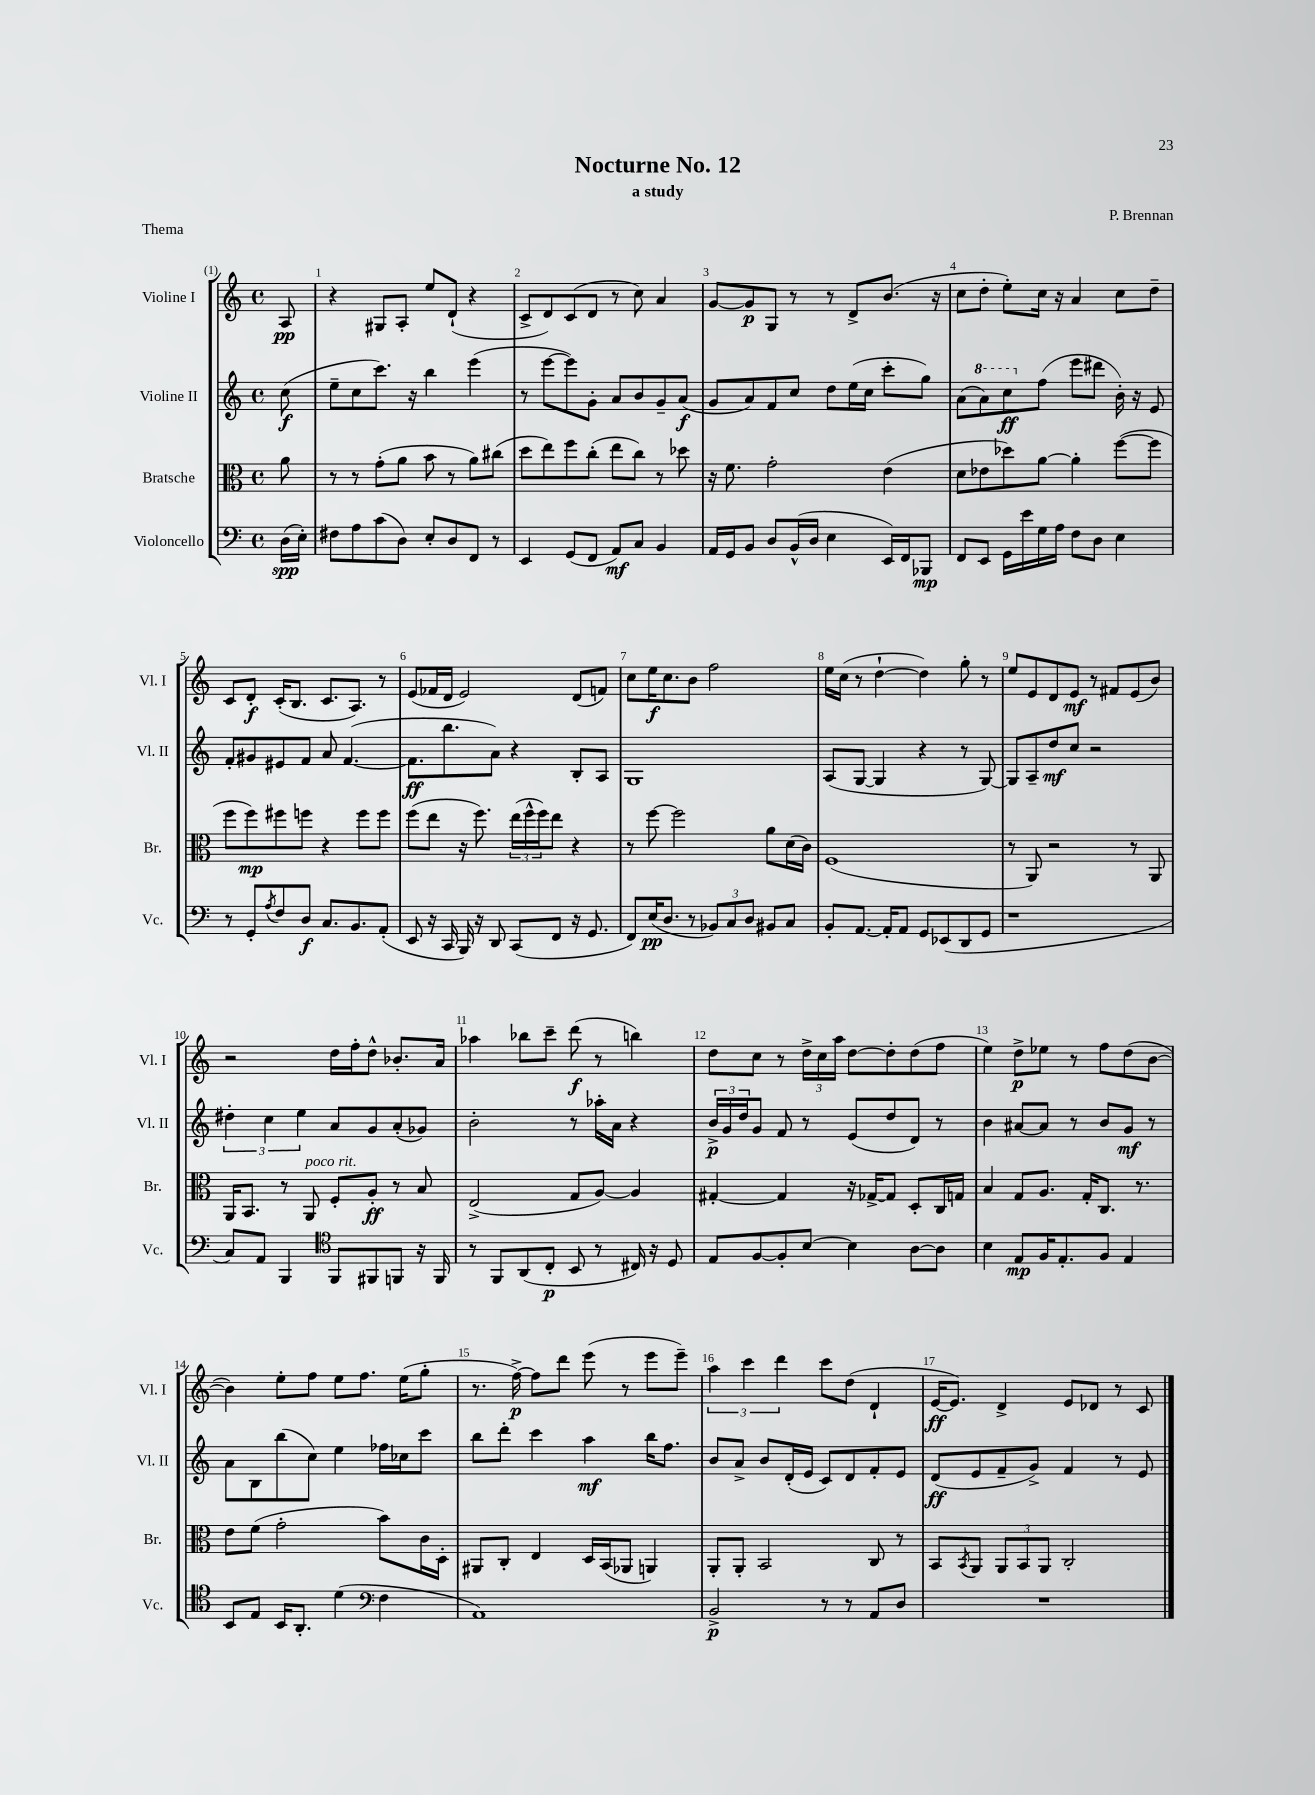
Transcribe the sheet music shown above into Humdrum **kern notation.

**kern	**kern	**kern	**kern
*staff4	*staff3	*staff2	*staff1
*clefF4	*clefC3	*clefG2	*clefG2
*k[]	*k[]	*k[]	*k[]
*M4/4	*M4/4	*M4/4	*M4/4
*met(c)	*met(c)	*met(c)	*met(c)
(16D	8a	(8cc	8A
16E')	.	.	.
=	=	=	=
8F#	8r	8ee~	4r
8A	8r	8cc	.
(8c	(8g'	8.ccc)	8G#
8D)	8a	.	8A'
.	.	16r	.
8E'	8b	4bb	8ee
8D	8r	.	(8d`
8FF	8a)	(4eee	4r
8r	(8cc#	.	.
=	=	=	=
4EE	8dd	8r	8c^
.	8ee)	[8eee	8d)
(8GG	8ff	8eee])	(8c
8FF	(8cc'	8g'	8d
8AA)	8ee	8a	8r
8C	8cc)	8b	8cc)
4BB	8r	8g~	4a
.	8dd-	(8a	.
=	=	=	=
16AA	16r	8g	[8g
16GG	8.f	.	.
8BB	.	8a)	8g]
8D	2g'	8f	8G
(16BB^^	.	8cc	8r
16D	.	.	.
4E	.	8dd	8r
.	.	(16ee	8d^
.	.	16cc	.
16EE)	(4e	8ccc'	(8.b
16FF	.	.	.
8BBB-	.	8gg)	.
.	.	.	16r
=	=	=	=
8FF	8d	(8a	8cc
8EE	8e-	8aa)	8dd'
16GG	8dd-)	8ccc	8ee')
16e	.	.	.
16G	[8a	(8ff	16cc
16A	.	.	16r
8F	4a']	8eee	4a
8D	.	8ddd#	.
4E	([8ff	16b')	8cc
.	.	16r	.
.	8ff]	8e	8dd~
=	=	=	=
8r	8ff	8f'	8c
8GG'	8ff)	8g#	8d'
8qA	.	.	.
8F	8ff#	8e#	(16c'
.	.	.	8.B
8D	8ff	8f	.
8.C	4r	8a	8.c
.	.	([4.f	.
8.BB	.	.	8.A)
.	8ff	.	.
(8AA'	8ff	.	8r
=	=	=	=
8EE	(8ff	8.f]	(8e
16r	8ee	.	16f-
16CC	.	8.bb	16d
16BBB)	16r	.	2e)
16r	8.ff)	.	.
8DD	.	8a)	.
(8CC	(24ee	4r	.
.	24ff^^	.	.
.	24ff)	.	.
8FF	8ee	.	.
16r	4r	8B'	(8d
8.GG	.	.	.
.	.	8A	8f)
=	=	=	=
8FF)	8r	1G	8cc
(16E	[8ff	.	16ee
8.D	.	.	8.cc
.	2ff]	.	.
8r	.	.	8b
12BB-)	.	.	2ff
12C	.	.	.
12D	.	.	.
8BB#	8a	.	.
8C	(16d	.	.
.	16c)	.	.
=	=	=	=
8BB'	(1F	(8A	16ee
.	.	.	(16cc
[8.AA	.	[8G	8r
.	.	4G]	[4dd`
16AA']	.	.	.
8AA	.	.	.
8GG	.	4r	4dd])
(8EE-	.	.	.
8DD	.	8r	8gg'
8GG	.	[8G)	8r
=	=	=	=
1r	8r	8G]	8ee
.	8AA)	8A~	8e
.	2r	8dd	8d
.	.	8cc	8e
.	.	2r	8r
.	.	.	8f#
.	8r	.	(8e
.	8AA	.	8b)
=	=	=	=
8C)	16AA	6dd#'	2r
.	8.BB	.	.
8AA	.	.	.
.	.	6cc	.
4BBB	8r	.	.
.	.	6ee	.
.	8AA	.	.
*clefC4	*	*	*
8FF	8F'	8a	16dd
.	.	.	16ff'
8FF#	8A'	8g	8dd^^
8FF	8r	(8a'	8.b-'
16r	8B	8g-)	.
16FF	.	.	16a
=	=	=	=
8r	(2E^	2b'	4aa-
8FF	.	.	.
(8AA	.	.	8bb-
8C'	.	.	8ccc~
8BB	8G	8r	(8ddd
8r	[8A)	16aa-'	8r
.	.	16a	.
16C#)	4A]	4r	4bb)
16r	.	.	.
8D	.	.	.
=	=	=	=
8E	[4G#'	24b^	8dd
.	.	24g	.
.	.	24dd	.
[8F	.	8g	8cc
8F']	4G#]	8f	8r
[8B	.	8r	24dd^
.	.	.	24cc
.	.	.	24aa
4B]	16r	(8e	[8dd
.	[16G-^	.	.
.	8G-]	8dd	8dd']
[8A	8D'	8d)	(8dd
8A]	16C	8r	8ff
.	16G	.	.
=	=	=	=
4B	4B	4b	4ee)
8E	8G	[8a#	8dd^
16F	8.A	8a#]	8ee-
8.E'	.	.	.
.	.	8r	8r
.	16G'	.	.
8F	8.C	8b	8ff
4E	.	8g	(8dd
.	8.r	.	.
.	.	8r	[8b
=	=	=	=
8BB	8e	8a	4b])
8E	(8f	8B	.
16BB	2g'	(8bb	8ee'
8.AA'	.	.	.
.	.	8cc)	8ff
(4d	.	4ee	8ee
.	.	.	8.ff
*clefF4	*	*	*
4F	8b)	16ff-	.
.	.	16cc-	(16ee
.	16c	8ccc	8gg'
.	16D'	.	.
=	=	=	=
1AA)	8AA#	8bb	8.r
.	8C'	8ddd'	.
.	.	.	[16ff^)
.	4E	4ccc	8ff]
.	.	.	8ddd
.	16D	4aa	(8eee
.	(16BB	.	.
.	8AA-	.	8r
.	4AA)	16bb	8eee
.	.	8.ff	.
.	.	.	8eee~)
=	=	=	=
2BB^	8AA'	8b	6aa
.	8AA'	8a^	.
.	.	.	6ccc
.	2BB	8b	.
.	.	.	6ddd
.	.	(16d'	.
.	.	16e	.
8r	.	8c)	8ccc
8r	.	8d	(8dd
8AA	8C	8f'	4d`
8D	8r	8e	.
=	=	=	=
1r	8BB	(8d	[16e
.	.	.	8.e])
.	8qBB	.	.
.	8AA	8e	.
.	12AA	8f~	4d^
.	12BB	.	.
.	.	8g^)	.
.	12AA	.	.
.	2C'	4f	8e
.	.	.	8d-
.	.	8r	8r
.	.	8e	8c
==	==	==	==
*-	*-	*-	*-
